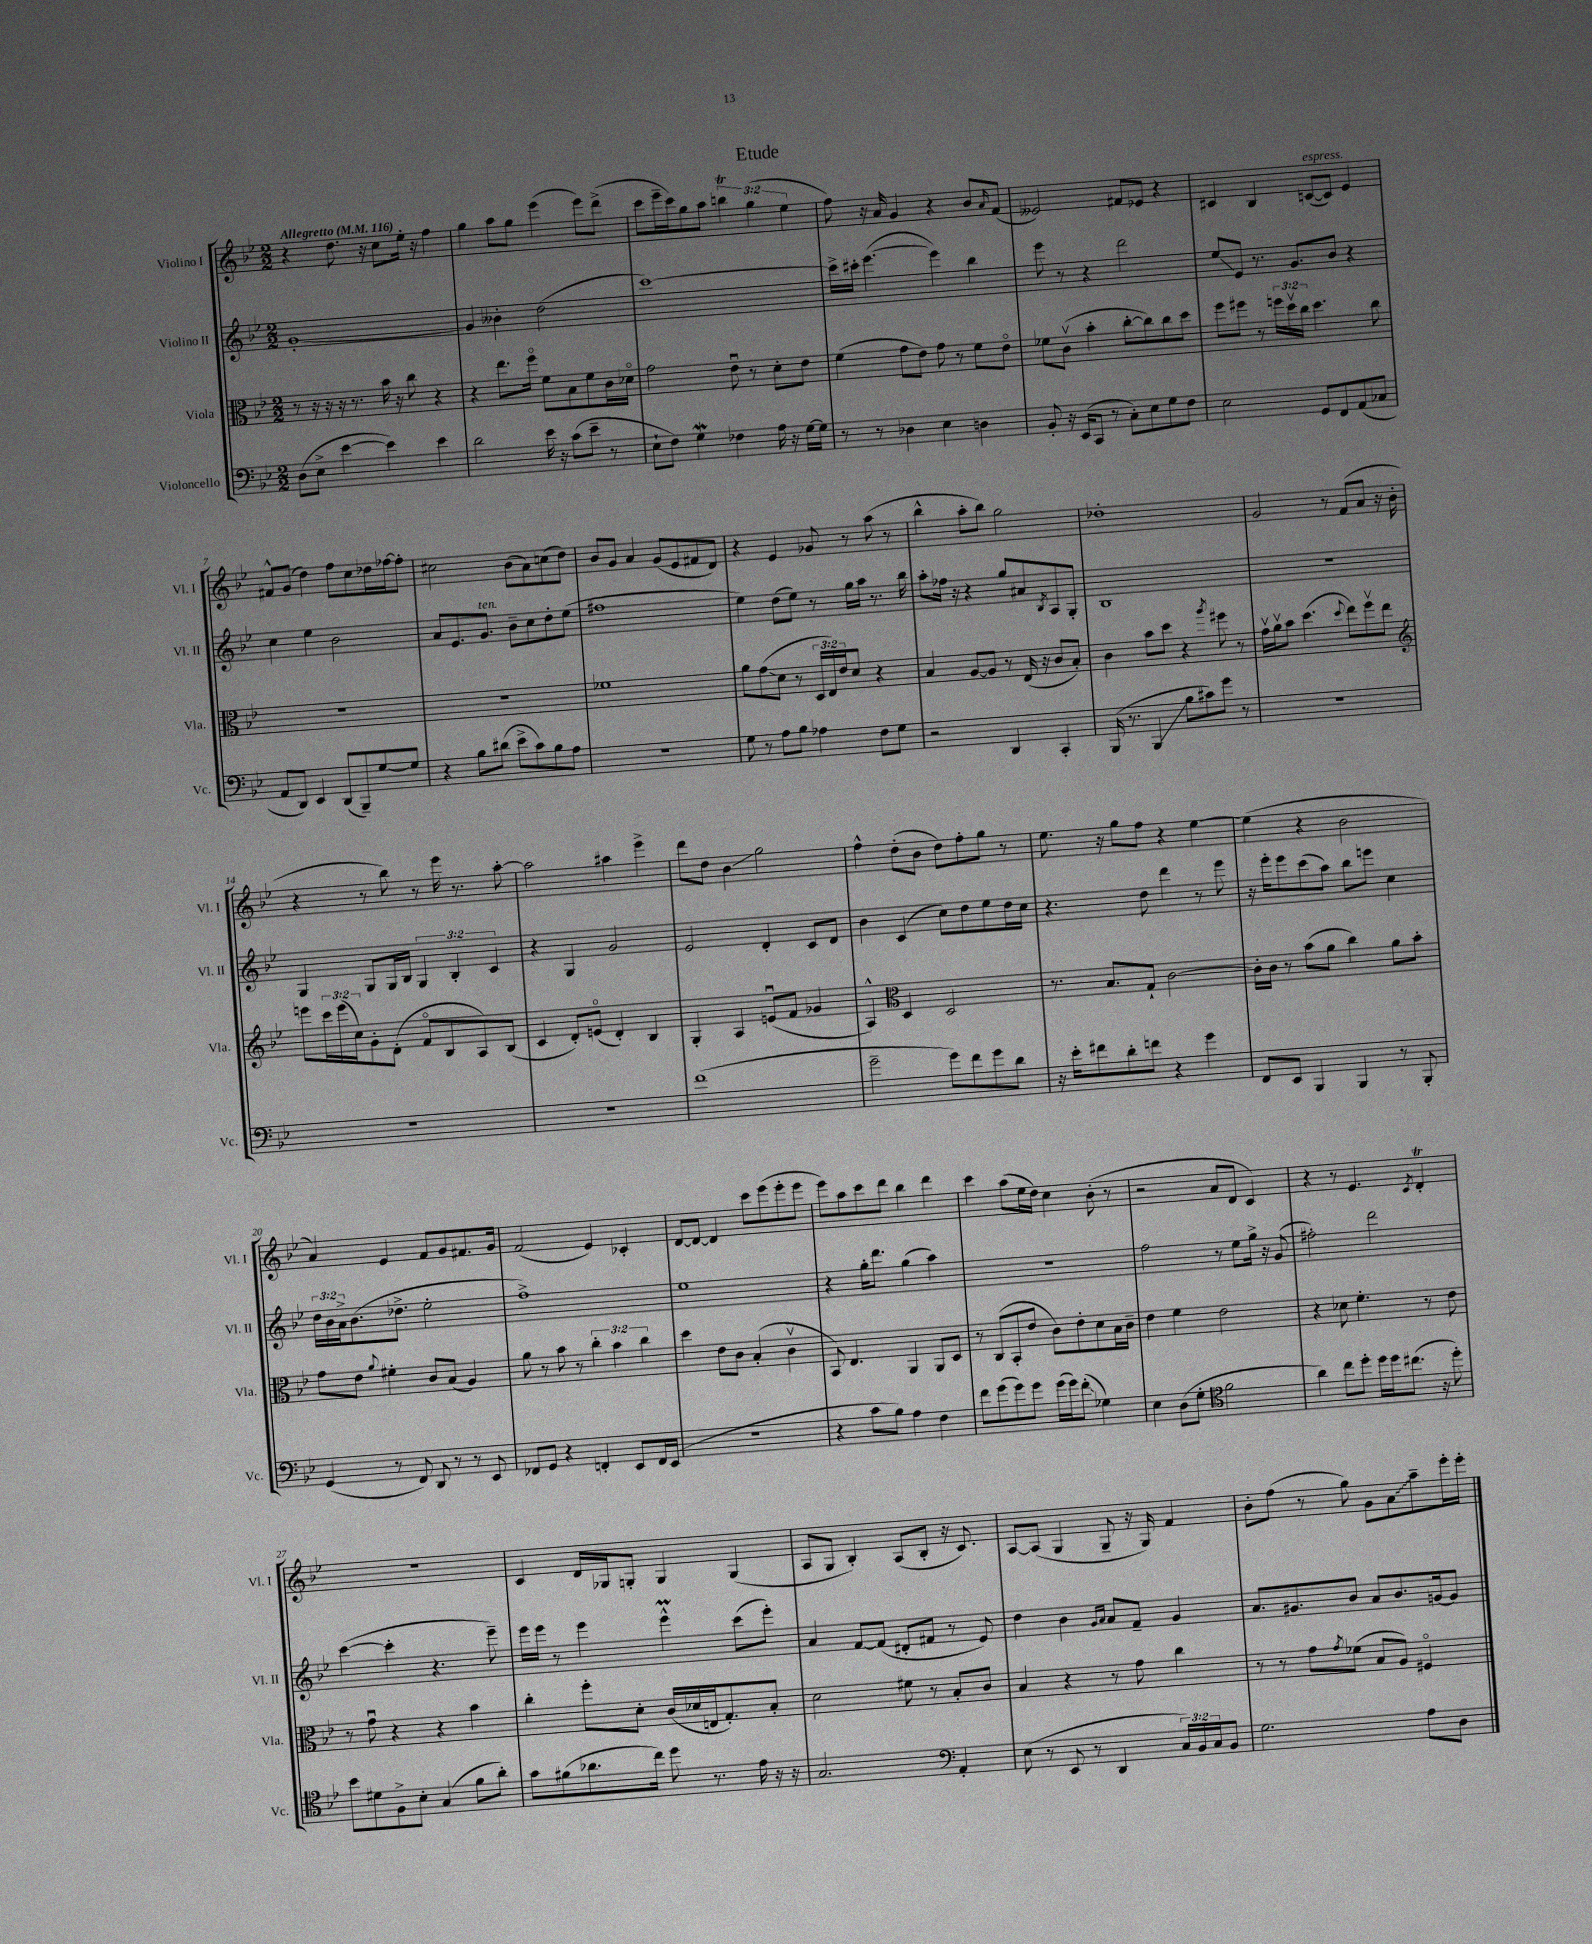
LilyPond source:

\header { title = "Etude" }
<<
\new StaffGroup <<
\new Staff = "s0" \with { instrumentName = "Violino I" shortInstrumentName = "Vl. I" } {
    \clef treble \key bes \major \numericTimeSignature \time 2/2 \override Staff.TupletNumber.text = #tuplet-number::calc-fraction-text \tempo "Allegretto" 4 = 116
    r4 d''8. r16 c''8 ees''16-. r16 f''4 |
    g''4 a''8 g''8 ees'''4( ees'''8) d'''8->( |
    c'''8 ees'''16-- c'''16) g''8 a''8 \tuplet 3/2 { b''4\trill g''4( ees''4 } |
    f''8) r16 a'16 g'4 r4 bes'8 \grace { a'16 } f'8( |
    eeses'2) fis'8 ees'8 r4 |
    cis'4 bes4 c'8~^\markup { \italic "espress." }( c'8) ees'4 |
    fis'8-^ g'8( d''4) f''8 c''8 des''16 fes''16~ fes''8-. |
    cis''2 bes'8( a'8) c''8( d''8) |
    bes'8 g'8 a'4 g'8( ees'8 fis'8 d'8) |
    r4 ees'4 ges'8 r8 a''8( r8 |
    bes''4-^ a''8-. bes''8) g''2 |
    des''1-. |
    g'2 r8 f'8( a'8 r16 bes'16-. |
    r4 r8 bes''8) r8 ees'''16 r8. a''8~-. |
    a''2 ais''4 ees'''4-> |
    d'''8 d''8 bes'4\glissando g''2 |
    f''4-^ d''8-.( bes'8 d''8) f''8-. g''8 r8 |
    ees''8. r16 g''8 f''8 r4 ees''4~ |
    ees''4( r4 bes'2 |
    a'4) ees'4 f'8 g'8 fis'8. g'16 |
    f'2( ees'4) ces'4-. |
    d'8~ d'8~ d'4 c'''8 ees'''8( ees'''8-. ees'''8 |
    ees'''8) a''8 c'''8 d'''8 bes''4 d'''4 |
    c'''4 a''8( ees''16 d''16) c''4 bes'8-.( r8 |
    r2 a'8 d'8 c'4) |
    r4 r8 ees'4. \acciaccatura { c'8 } d'4-.\trill |
    R1 |
    c'4 d'16 ges16 g8-. g4 g4( |
    a8 g8 bes4-.) a8( bes8-. r16 c'8.) |
    a8~ a8( g4 g8-- r16 g16) f'4 |
    bes'8-. f''8( r8 g''8) g'8 \once \override Glissando.style = #'zigzag a'8\glissando a''8-- ees'''16-. ees'''16-. \bar "|." |
}
\new Staff = "s1" \with { instrumentName = "Violino II" shortInstrumentName = "Vl. II" } {
    \clef treble \key bes \major \numericTimeSignature \time 2/2 \override Staff.TupletNumber.text = #tuplet-number::calc-fraction-text
    g'1~-. |
    g'4 beses'4-. d''2( |
    c'''1~) |
    c'''16-> cis'''16-. ees'''4.~( ees'''4) bes''4 |
    ees'''8 r8 r4 d'''2 |
    ees''8\glissando ees'8 r8. g'8. bes'8 r4 |
    c''4 ees''4 bes'2 |
    a'8 ees'8. g'8.^\markup { \italic "ten." } bes'8-- c''8 d''8-. ees''8( |
    fis''1 |
    ees''4) d''8( ees''8) r8 g''16 a''16 r8. bes''16 |
    a''8-. fes''16 r16 r4 g''8 ais'8 \acciaccatura { bes8 } a8 g8-. |
    bes1 |
    R1 |
    g4 g8 g16 bes16 \tuplet 3/2 { g4 bes4-. c'4 } |
    r4 g4 g'2 |
    ees'2 d'4-. c'8 d'8 |
    bes'4 c'4( c''8) d''8 ees''8 d''16 c''16 |
    r4. d''8 d'''4 r8 ees'''8 |
    r16 ees'''16-. ees'''8 c'''8( a''8) bes''8 e'''8 c''4 |
    \tuplet 3/2 { d''16 bes'16 a'16-> } bes'8.( des''8.-> ees''2-. |
    f''1->) |
    ees''1 |
    r4 g''16-. d'''8. g''4( a''4) |
    R1 |
    f''2 r8 ees''8 g''16-> r16 g'8( |
    fis''2-.) d'''2 |
    c'''4~( c'''4-. r4. ees'''8--) |
    ees'''16 ees'''16 r8 ees'''4 ees'''4-^\prall c'''8( ees'''8-.) |
    a'4 f'8~ f'8( dis'8-. fis'8 r8 ees'8) |
    d''4 bes'4 \grace { g'16 a'16 } a'8 f'8-- g'4 |
    a'8. gis'8. bes'8 a'8 bes'8. g'16~ g'8 \bar "|." |
}
\new Staff = "s2" \with { instrumentName = "Viola" shortInstrumentName = "Vla." } {
    \clef alto \key bes \major \numericTimeSignature \time 2/2 \override Staff.TupletNumber.text = #tuplet-number::calc-fraction-text
    r8 r16 r16 r16 r8. bes'16 r16 c''8 r4 |
    r4 ees''8. f''16\flageolet f'8 bes8 f'8 c'16 des'16\flageolet |
    g'2 ees'8\downbow r8 d'8-. ees'8 |
    f'4( g'8 ees'8) g'8 r8 f'8 ees'8\flageolet |
    fes'8 c'8\upbow( bes'4-. c''8~-. c''8) c''8 d''8 |
    f''8 fis''8 r8 \tuplet 3/2 { f''16 d''16\upbow c''16 } d''4. c''8 |
    r1 |
    r1 |
    fes'1 |
    a'8 g'8\glissando( d'8 r8 \tuplet 3/2 { d16 ees16) ees'16 } d'8 r4 |
    bes4 a8~ a8 r8 ees16( r16 c'8 bes8-.) |
    c'4 bes'8 d''8 r4 \acciaccatura { a''8 } fis''8 r8 |
    g'16\upbow a'16\upbow bes'8 d''4.( \appoggiatura { d''8 } ees''8) f''8\upbow ees''8 |
    \clef treble e'''8 \tuplet 3/2 { c'''16 e'''16( c''16) } g'8-. d'8-.( f'8\flageolet bes8 a8) bes8( |
    c'4 d'8-.) e'8\flageolet( d'4-.) bes4 |
    g4-. a4 e'8\downbow( f'8 ges'4 |
    a4-^) \clef alto d4 d2 |
    r8. bes8. g8-! c'2~ |
    c'16-. c'16 r8 bes'8( a'8 c''4) a'8 bes'8-. |
    g'8 ees'8 \appoggiatura { a'8 } fis'4-. c'8 bes8( a4) |
    a'8 r8 bes'8 r8 \tuplet 3/2 { c''4-. bes'4 c''4 } |
    d''4 ees'8 c'8 bes4-.( c'4\upbow |
    bes,8) ees4. a,4 a,8 d8 |
    r8 c8( bes,8-. ees'8 c'8) ees'8-. d'8 bes16 c'16-- |
    ees'4 f'4 ees'2 |
    r4 des'8 f'4.-. r8 ees'8 |
    r8 g'8\downbow r4 r4 bes'4 |
    c''4-. f''8-. d'8-. c'16( des'16 e16 g8.-.) bes8-. |
    d'2 fis'8 r8 bes8-. c'8 |
    bes4 r4 r8 g'8 c''4 |
    r8 r8 g'8 \acciaccatura { g'8 } fes'8( bes8 a8) fis4\flageolet \bar "|." |
}
\new Staff = "s3" \with { instrumentName = "Violoncello" shortInstrumentName = "Vc." } {
    \clef bass \key bes \major \numericTimeSignature \time 2/2 \override Staff.TupletNumber.text = #tuplet-number::calc-fraction-text
    d8( ees8-> ees'4~ ees'4) ees'4 |
    d'2 ees'16 r16 c'8( ees'8-- r8 |
    ees8-! f8) g4\mordent fes4 a16 r16 g16~ g16 |
    r8 r8 des4 ees4 d4 |
    bes,8-. r16 ees,16( c,8 r8 c8-.) ees8 g8 f8 |
    ees2 g,8 f,8 a,8( ces8 |
    a,8 d,8) ees,4 d,8( bes,,8--) g8~ g8 |
    r4 bes8 dis'8( ees'8-> c'8) bes8 a8 |
    r1 |
    g8 r8 a8 bes8 aes4 f8 g8 |
    r2 d,4 c,4-. |
    bes,,16( r8. bes,,4\glissando bes8 cis'8) g'8 r8 |
    R1 |
    R1 |
    R1 |
    f'1( |
    g'2-- g'8) f'8 g'8 d'8 |
    r16 ees'16-. fis'8 d'8-. f'8 r4 g'4 |
    f,8 ees,8 bes,,4 bes,,4 r8 bes,,8-. |
    g,4( r8 f,8) d,8 r8 r8 ees,8 |
    fes,8 g,8 r4 f,4-. ees,8 f,16 ees,16( |
    R1 |
    r4 c'8 bes8) a4 f4 |
    f'8 g'8( g'8) g'8 g'16( g'16) f'8-.\glissando( ges4) |
    ees4 d8( g8-. \clef tenor f'2 |
    a'4) c''8 d''8-. d''16 d''16 cis''8.( r16 d''8-.) |
    bes'8 dis'8 f8-> bes8-. g4( f'8 a'8-.) |
    g'8 fis'8( aes'8. c''16) d''8 r8. ees'16 r16 r16 |
    g2. \clef bass a,4-. |
    ees8( r8 ees,8 r8 d,4 \tuplet 3/2 { c16) bes,16 c16 } bes,8 |
    g2. a8 d8 \bar "|." |
}
>>
>>
